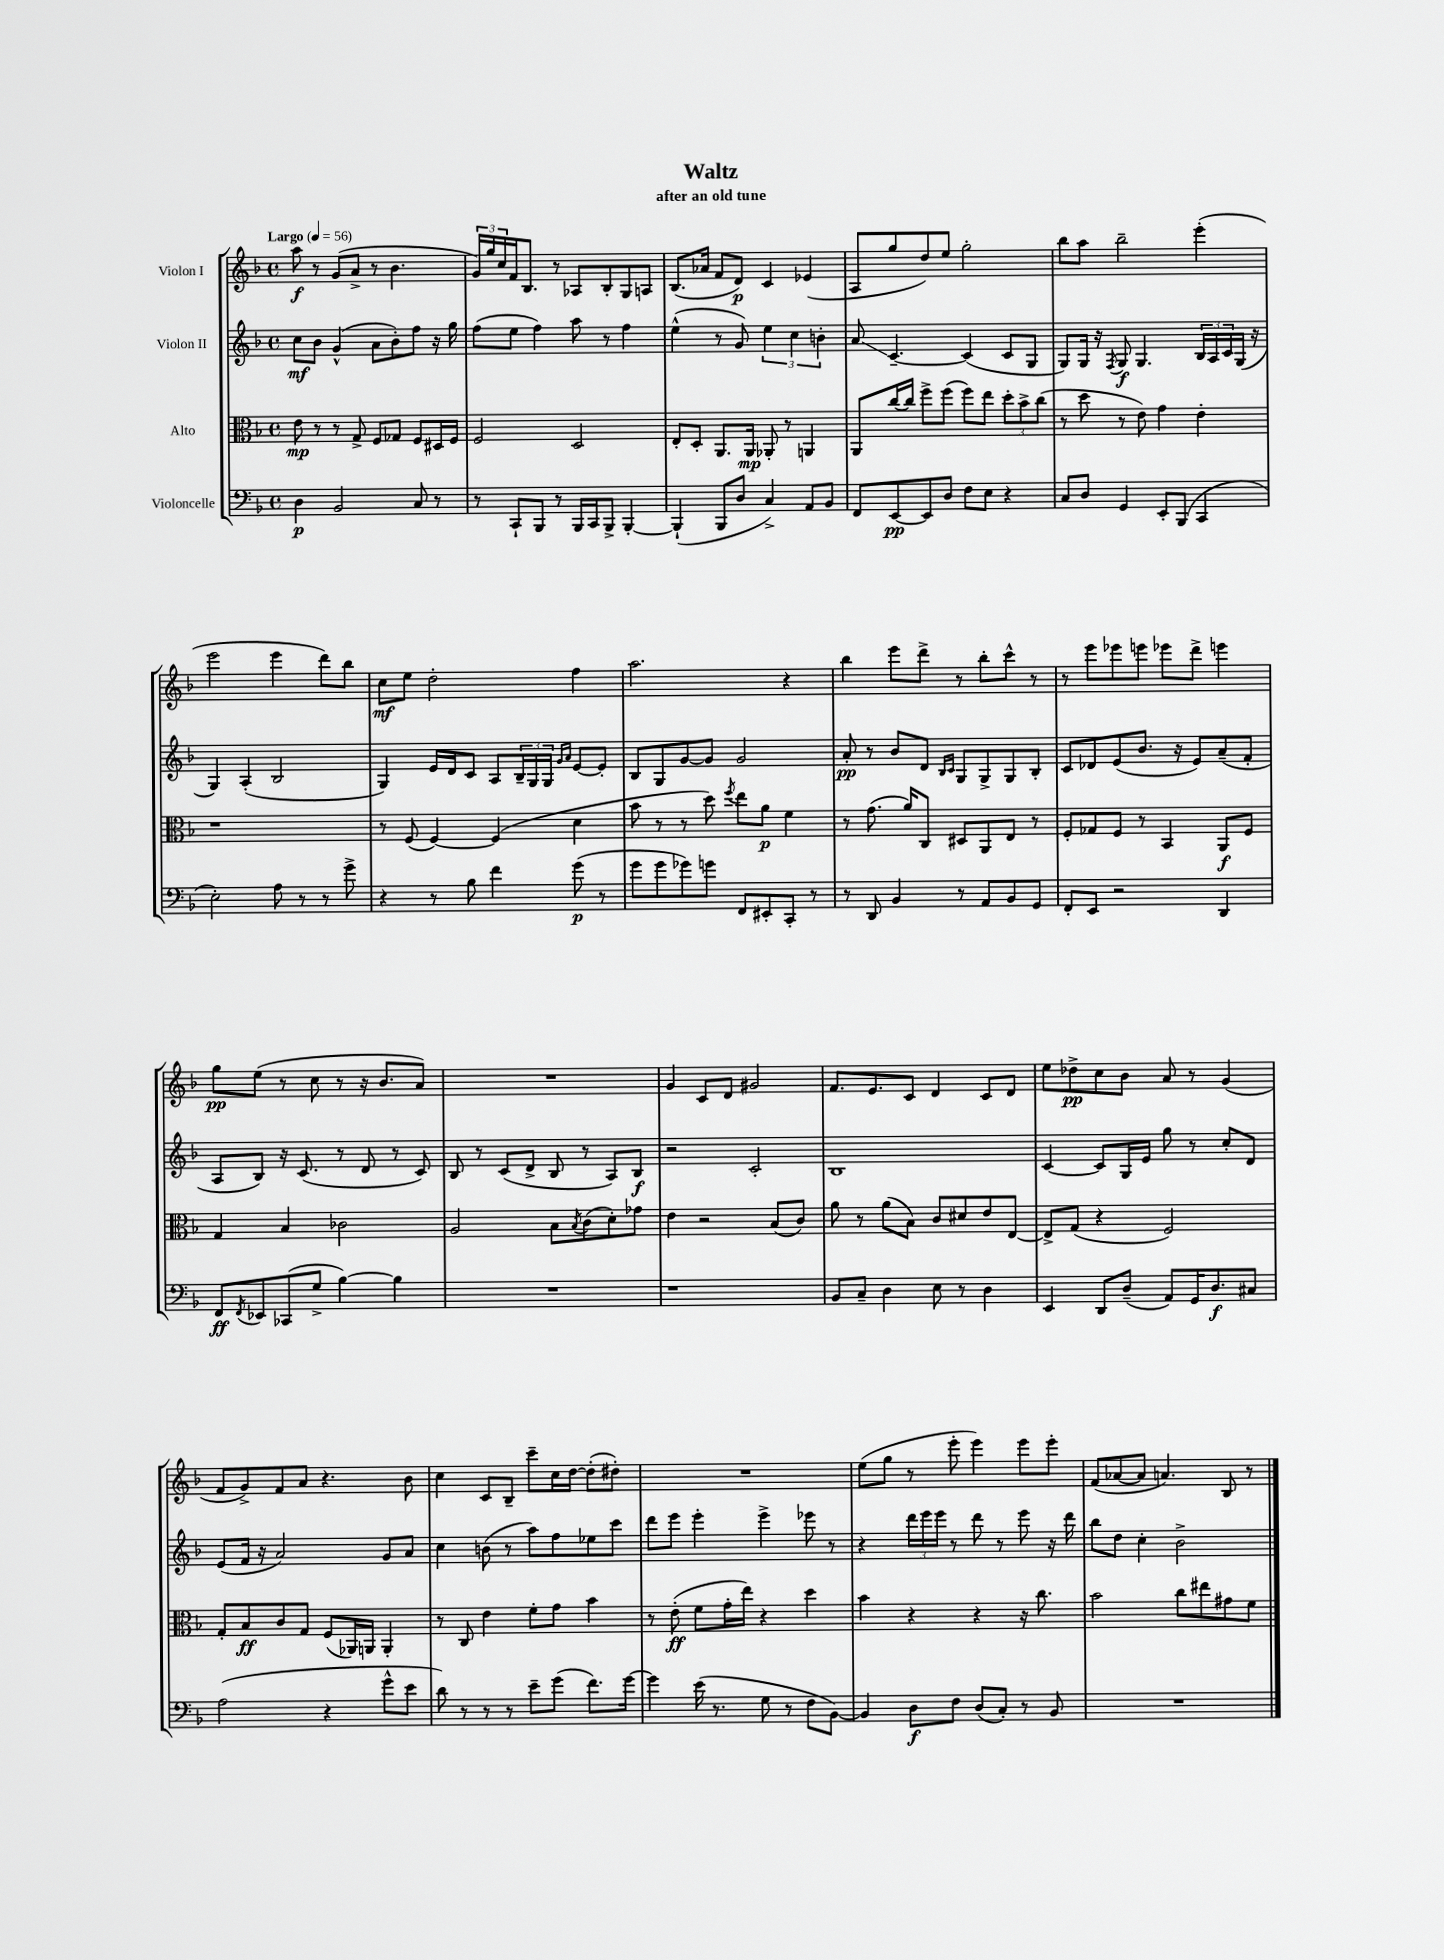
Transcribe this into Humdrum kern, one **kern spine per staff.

**kern	**kern	**kern	**kern
*staff4	*staff3	*staff2	*staff1
*clefF4	*clefC3	*clefG2	*clefG2
*k[b-]	*k[b-]	*k[b-]	*k[b-]
*M4/4	*M4/4	*M4/4	*M4/4
*met(c)	*met(c)	*met(c)	*met(c)
*MM56	*MM56	*MM56	*MM56
4D\	8e\	8cc\L	8aa\
.	8r	8b-\J	8r
2BB-/	8r	(4g^^/	(8g/L
.	8G^/	.	8a^/J
.	8F/L	8a\L	8r
.	8G-/J	8b-'\)	4.b-\
8C/	8F/L	8ff\J	.
8r	16D#/L	16r	.
.	16F/JJ	16gg\	.
=	=	=	=
8r	2F/	(8ff\L	24g/LL)
.	.	.	24gg/
.	.	.	24cc/
8CC`/L	.	8ee\J	16f/J
.	.	.	8.B-/J
8BBB-/J	.	4ff\)	.
8r	.	.	8r
16BBB-/LL	2D/	8aa\	8A-/L
16CC/J	.	.	.
8BBB-^/J	.	8r	8B-'/
[4BBB-'/	.	4ff\	8G/
.	.	.	8A/J
=	=	=	=
(4BBB-`/]	8E'/L	(4ee^^\	(8.B-/L
.	8D'/J	.	.
.	.	.	16a-/Jk
8BBB-/L	8.AA/L	8r	8f/L
8D/J	.	8g/)	8d/J)
.	16AA/Jk	.	.
4C^/)	8AA-'/	6ee\	4c/
.	8r	.	.
.	.	6cc\	.
8AA/L	4AA/	.	(4e-/
.	.	6b'\	.
8BB-/J	.	.	.
=	=	=	=
8FF/L	8AA/L	8a/	8A/L
[8EE/	[16cc/L	[4.c~/	8gg/
.	16cc/]JJ	.	.
8EE/]	8ff^\L	.	8dd/)
8D/J	(8ff\J	.	8ee/J
8F\L	8ff\L)	(4c/]	2gg'\
8E\J	8ee\J	.	.
4r	12dd'\L	8c/L	.
.	12b-^\	.	.
.	.	8G/J	.
.	(12cc\J	.	.
=	=	=	=
8C/L	8r	8G/L)	8bb-\L
8D/J	8dd\	16G/Jk	8aa\J
.	.	16r	.
.	.	8qF/	.
4GG/	8r	8G/	2bb-~\
.	8e\)	4.G/	.
8EE'/L	4g\	.	.
(8BBB-/J	.	.	.
4CC/	4e'\	24B-/LL	(4eee'\
.	.	24A/	.
.	.	24c/	.
.	.	(16G/JJ	.
.	.	16r	.
=	=	=	=
2E'\)	1r	4G/)	2eee\
.	.	(4A'/	.
8A\	.	2B-/	4eee\
8r	.	.	.
8r	.	.	8ddd\L)
8g^\	.	.	8bb-\J
=	=	=	=
4r	8r	4G/)	8cc\L
.	(8F/	.	8ee\J
8r	[4F/)	16e/LL	2dd'\
.	.	16d/J	.
8B-\	.	8c/J	.
4f\	(4F/]	8A/L	.
.	.	24B-~/L	.
.	.	24G/	.
.	.	24G/JJ	.
.	.	16qqg/LL	.
.	.	16qqa/JJ	.
(8g\	4d\	[8e/L	4ff\
8r	.	8e'/]J	.
=	=	=	=
8g\L	8b-\	8B-/L	2.aa\
8g\	8r	8G/	.
8g-\)	8r	[8g/	.
8g\J	8dd\)	8g/]J	.
.	8qff/	.	.
8FF/L	8ee\L	2g/	.
8EE#'/	8a\J	.	.
8CC'/J	4f\	.	4r
8r	.	.	.
=	=	=	=
8r	8r	8a'/	4bb-\
8DD/	(8.g\	8r	.
4BB-/	.	8b-/L	8eee\L
.	16a/LK)	.	.
.	8C/J	8d/J	8ddd^\J
.	.	16qqB-/LL	.
.	.	16qqc/JJ	.
8r	8D#/L	8G/L	8r
8AA/L	8AA/	8G^/	8bb-'\L
8BB-/	8E/J	8G/	8ccc^^\J
8GG/J	8r	8B-'/J	8r
=	=	=	=
8FF'/L	8F'/L	8c/L	8r
8EE/J	8G-/	8d-/	8eee\L
2r	8F/J	(8e/	8eee-\
.	8r	8.b-/J	8eee\J
.	4BB-/	.	8eee-\L
.	.	16r	.
.	.	8e/L)	8ddd^\J
4DD/	8AA/L	(8a~/	4eee\
.	8F/J	8f'/J	.
=	=	=	=
8FF/L	4G/	8A/L	8gg\L
8qFF/	.	.	.
8EE-/	.	8B-/J)	(8ee\J
(8CC-/	4B-/	16r	8r
.	.	(8.c/	.
8G^/J	.	.	8cc\
[4B-\)	2c-\	8r	8r
.	.	8d/	16r
.	.	.	8.b-/L
4B-\]	.	8r	.
.	.	8c/)	8a/J)
=	=	=	=
1r	2A/	8B-/	1r
.	.	8r	.
.	.	(8c/L	.
.	.	8d^/J	.
.	8B-\L	8B-/	.
.	8qB-/	.	.
.	(8c\	8r	.
.	8d'\)	8A/L)	.
.	8g-\J	8B-/J	.
=	=	=	=
1r	4e\	2r	4g/
.	2r	.	8c/L
.	.	.	8d/J
.	.	2c'/	2g#/
.	(8B-/L	.	.
.	8c/J)	.	.
=	=	=	=
8BB-/L	8a\	1B-	8.f/L
8C~/J	8r	.	.
.	.	.	8.e/
4D\	(8a\L	.	.
.	8B-\J)	.	8c/J
8E\	8c/L	.	4d/
8r	8d#/	.	.
4D\	8e/	.	8c/L
.	[8E/J	.	8d/J
=	=	=	=
4EE/	8E^/]L	[4c/	8ee\L
.	(8G/J	.	8dd-^\
8DD/L	4r	8c/]L	8cc\
(8D~/J	.	16G/L	8b-\J
.	.	16e/JJ	.
8AA/L)	2F/)	8gg\	8a/
16GG/K	.	8r	8r
8.D/	.	.	.
.	.	8cc'/L	(4g/
8C#/J	.	8d/J	.
=	=	=	=
(2A\	8G'/L	(8e/L	8f/L
.	8B-/	16f/Jk	8g^/)
.	.	16r	.
.	8c/	2a/)	8f/
.	8G/J	.	8a/J
4r	(8F/L	.	4.r
.	16AA-/L)	.	.
.	16AA/JJ	.	.
8g^^\L	4AA'/	8g/L	.
8e\J	.	8a/J	8b-\
=	=	=	=
8d\)	8r	4cc\	4cc\
8r	8C/	.	.
8r	4e\	(8b\	8c/L
8r	.	8r	8B-~/J
8e~\L	8f'\L	8aa\L)	8ccc~\L
(8g\J	8g\J	8ff\	16cc\L
.	.	.	[16dd\JJ
8.f\L)	4b-\	8ee-\	(8dd'\]L
.	.	8ccc\J	8dd#'\J)
[16g\Jk	.	.	.
=	=	=	=
4g\]	8r	8ddd\L	1r
.	(8e'\	8eee\J	.
(16e\	8f\L	4eee'\	.
8.r	.	.	.
.	16g'\L	.	.
.	16ee\JJ)	.	.
8G\	4r	4eee^\	.
8r	.	.	.
8F\L	4dd\	8eee-\	.
[8BB-\J)	.	8r	.
=	=	=	=
4BB-/]	4b-\	4r	(8ee\L
.	.	.	8gg\J
8D\L	4r	24ddd\LL	8r
.	.	24eee\	.
.	.	24eee\JJ	.
8F\J	.	8r	8eee'\
(8D/L	4r	8ddd\	4eee\)
8C'/J)	.	8r	.
8r	16r	8eee\	8eee\L
.	8.cc\	.	.
8BB-/	.	16r	8eee'\J
.	.	16ddd\	.
=	=	=	=
1r	2b-\	8bb-\L	(8f/L
.	.	8dd\J	[8a-/
.	.	4cc'\	8a-/]J
.	.	.	4.a/)
.	8cc\L	2b-^\	.
.	8ee#\	.	.
.	8g#\	.	8B-/
.	8f\J	.	8r
==	==	==	==
*-	*-	*-	*-
